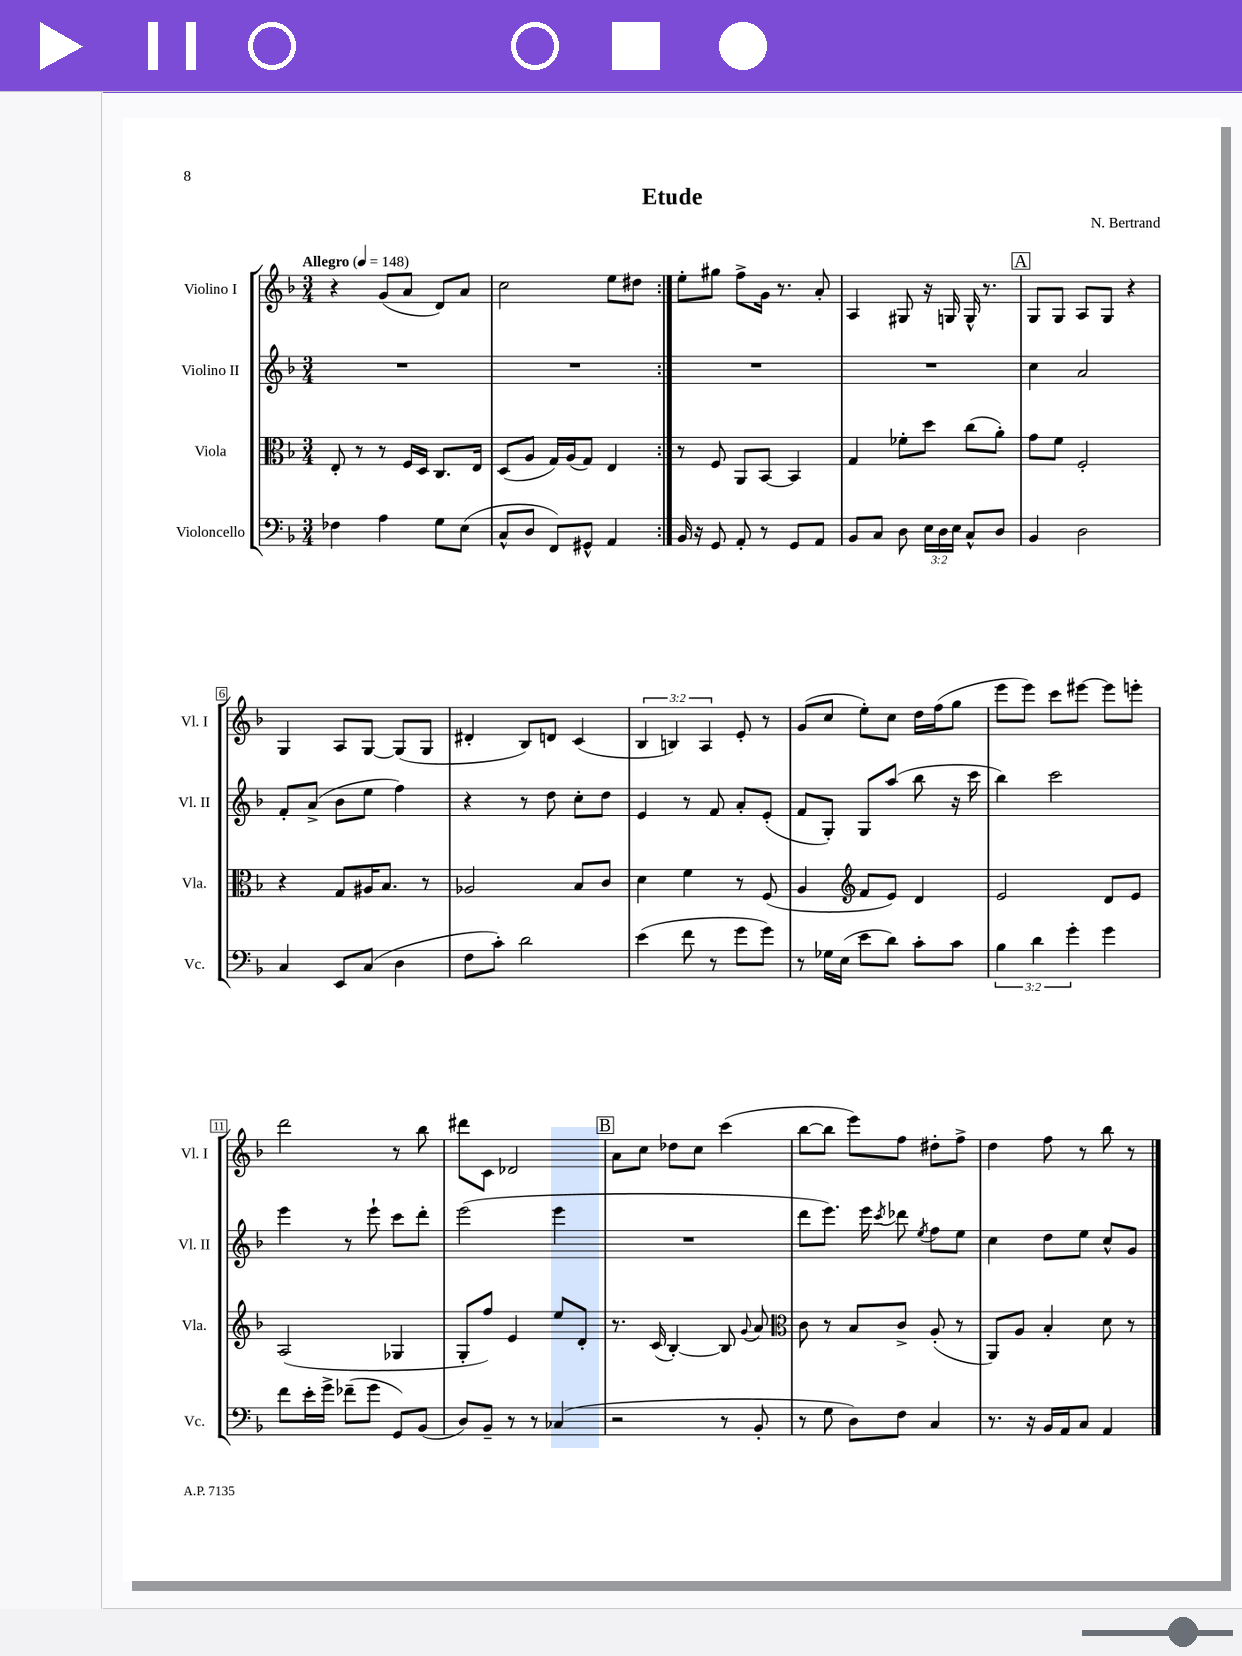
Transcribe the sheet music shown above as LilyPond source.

\header { title = "Etude" composer = "N. Bertrand" }
<<
\new StaffGroup <<
\new Staff = "s0" \with { instrumentName = "Violino I" shortInstrumentName = "Vl. I" } {
    \clef treble \key f \major \numericTimeSignature \time 3/4 \override Staff.TupletNumber.text = #tuplet-number::calc-fraction-text \tempo "Allegro" 4 = 148
    \autoBeamOff \repeat volta 2 { r4 g'8[( a'8] d'8[) a'8] |
    c''2 e''8[ dis''8] | }
    e''8[-. gis''8] f''8[-> g'16] r8. a'8-. |
    a4 gis8 r16 g16 g16-^ r8. |
    \mark \markup { \box "A" } g8[ g8] a8[ g8] r4 |
    g4 a8[ g8]~ g8[( g8] |
    dis'4-. bes8[) d'8] c'4( |
    \tuplet 3/2 { bes4 b4) a4 } e'8-. r8 |
    g'8[( c''8] e''8[-.) c''8] d''16[ f''16( g''8] |
    e'''8[ e'''8]) c'''8[ eis'''8]~ eis'''8[ e'''8]-. |
    d'''2 r8 bes''8 |
    dis'''8[ c'8] des'2 |
    \mark \markup { \box "B" } a'8[ c''8] des''8[ c''8] c'''4( |
    bes''8[~ bes''8] e'''8[) f''8] dis''8[-. f''8]-> |
    d''4 f''8 r8 bes''8 r8 \bar "|." |
}
\new Staff = "s1" \with { instrumentName = "Violino II" shortInstrumentName = "Vl. II" } {
    \clef treble \key f \major \numericTimeSignature \time 3/4
    \autoBeamOff \repeat volta 2 { R2. |
    R2. | }
    R2. |
    R2. |
    \mark \markup { \box "A" } c''4 a'2 |
    f'8[-. a'8]->( bes'8[ e''8] f''4) |
    r4 r8 d''8 c''8[-. d''8] |
    e'4 r8 f'8 a'8[-. e'8]-.( |
    f'8[ g8]-.) g8[ a''8]( bes''8 r16 c'''16 |
    bes''4) c'''2 |
    e'''4 r8 e'''8-! c'''8[ d'''8]-. |
    e'''2( e'''4 |
    \mark \markup { \box "B" } R2. |
    d'''8[ e'''8.]) e'''16 \acciaccatura { c'''8 } des'''8 \acciaccatura { e''8 } f''8[ e''8] |
    c''4 d''8[ e''8] c''8[-^ g'8] \bar "|." |
}
\new Staff = "s2" \with { instrumentName = "Viola" shortInstrumentName = "Vla." } {
    \clef alto \key f \major \numericTimeSignature \time 3/4
    \autoBeamOff \repeat volta 2 { e8-. r8 r8 f16[ d16] c8.[ e16] |
    d8[( a8] g16[) a16( g8]) e4 | }
    r8 f8 a,8[ bes,8]~ bes,4 |
    g4 fes'8[-. d''8] c''8[( a'8]-.) |
    \mark \markup { \box "A" } g'8[ f'8] f2-. |
    r4 g8[ ais16 bes8.] r8 |
    aes2 bes8[ c'8] |
    d'4 f'4 r8 f8( |
    a4 \clef treble f'8[ e'8]) d'4 |
    e'2 d'8[ e'8] |
    a2( ges4 |
    g8[-. f''8]) e'4 e''8[ d'8]-. |
    \mark \markup { \box "B" } r8. c'16( bes4~-.) bes8 \appoggiatura { g'8 } a'8 |
    \clef alto c'8 r8 bes8[ c'8]-> a8-.( r8 |
    a,8[) a8] bes4-. d'8 r8 \bar "|." |
}
\new Staff = "s3" \with { instrumentName = "Violoncello" shortInstrumentName = "Vc." } {
    \clef bass \key f \major \numericTimeSignature \time 3/4 \override Staff.TupletNumber.text = #tuplet-number::calc-fraction-text
    \autoBeamOff \repeat volta 2 { fes4 a4 g8[ e8]( |
    c8[-^ d8] f,8[) gis,8]-^ a,4 | }
    bes,16 r16 g,8 a,8-. r8 g,8[ a,8] |
    bes,8[ c8] d8 \tuplet 3/2 { e16[ d16 e16] } c8[-^ d8] |
    \mark \markup { \box "A" } bes,4 d2 |
    c4 e,8[ c8]( d4 |
    f8[ c'8]-.) d'2 |
    e'4( f'8 r8 g'8[ g'8]) |
    r8 ges16[ e16]( e'8[ d'8]) c'8[-. c'8] |
    \tuplet 3/2 { bes4 d'4 g'4-. } g'4 |
    f'8[ e'16-. g'16]-> fes'8[--( g'8] g,8[) bes,8]( |
    d8[) bes,8]-- r8 r8 ces4( |
    \mark \markup { \box "B" } r2 r8 bes,8-. |
    r8 g8 d8[) f8] c4 |
    r8. r16 bes,16[ a,16 c8] a,4 \bar "|." |
}
>>
>>
\layout { \context { \Score \override BarNumber.stencil = #(make-stencil-boxer 0.1 0.3 ly:text-interface::print) } }
